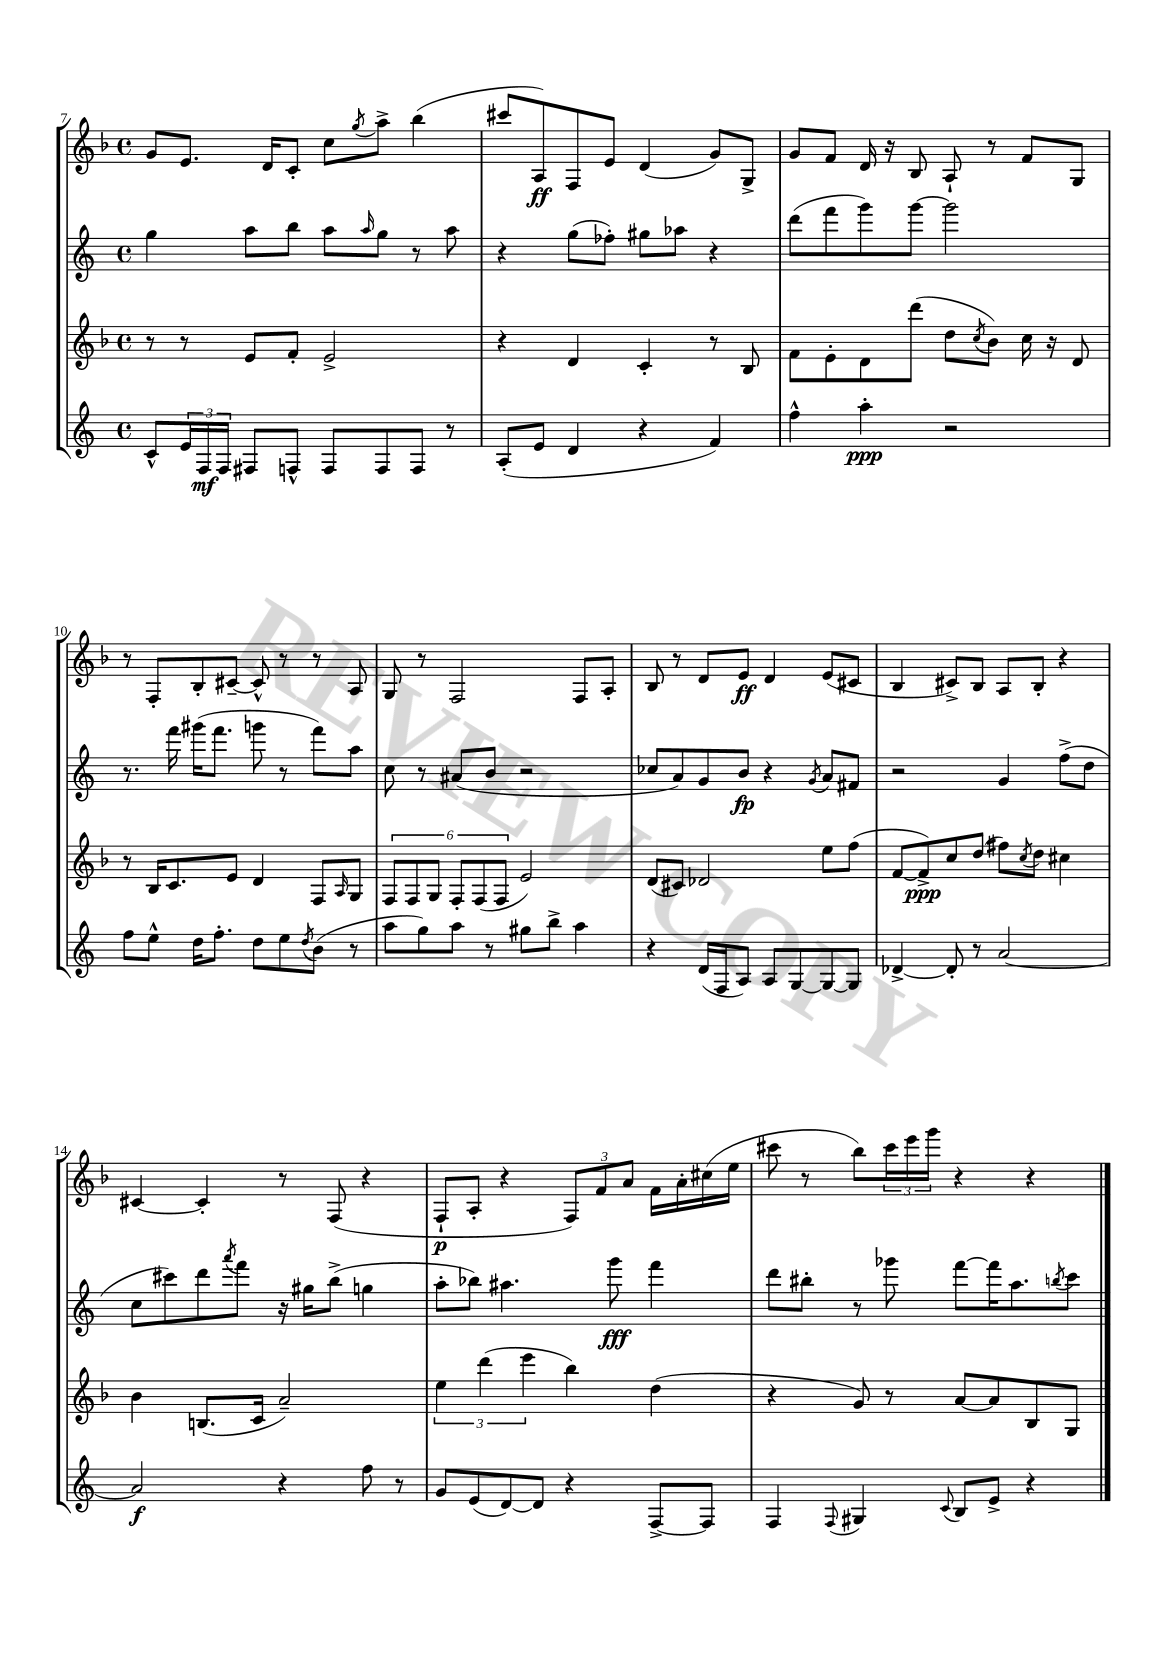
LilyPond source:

<<
\new StaffGroup <<
\new Staff = "s0" {
    \clef treble \key f \major \defaultTimeSignature \time 4/4
    g'8 e'8. d'16 c'8-. c''8 \acciaccatura { g''8 } a''8-> bes''4( |
    cis'''8 a8\ff) f8 e'8 d'4( g'8) g8-> |
    g'8 f'8 d'16 r16 bes8 a8-! r8 f'8 g8 |
    r8 f8-. bes8-. cis'8~-- cis'8-^ r8 r8 a8 |
    g8 r8 f2 f8 a8-. |
    bes8 r8 d'8 e'8\ff d'4 e'8( cis'8 |
    bes4 cis'8->) bes8 a8 bes8-. r4 |
    cis'4~ cis'4-. r8 f8( r4 |
    f8-!\p a8-. r4 \tuplet 3/2 { f8) f'8 a'8 } f'16 a'16-. cis''16( e''16 |
    cis'''8 r8 bes''8) \tuplet 3/2 { cis'''16 e'''16 g'''16 } r4 r4 \bar "|." |
}
\new Staff = "s1" {
    \clef treble \key c \major \defaultTimeSignature \time 4/4
    g''4 a''8 b''8 a''8 \grace { a''16 } g''8 r8 a''8 |
    r4 g''8( fes''8-.) gis''8 aes''8 r4 |
    d'''8( f'''8 g'''8) g'''8~ g'''2 |
    r8. f'''16 gis'''16( f'''8. g'''8 r8 f'''8) a''8 |
    c''8 r8 ais'8( b'8 r2 |
    ces''8 a'8) g'8 b'8\fp r4 \acciaccatura { g'8 } a'8 fis'8 |
    r2 g'4 f''8->( d''8 |
    c''8 cis'''8) d'''8 \acciaccatura { a'''8 } f'''8 r16 gis''16 b''8->( g''4 |
    a''8-. bes''8) ais''4. g'''8\fff f'''4 |
    d'''8 bis''8-. r8 ges'''8 f'''8~ f'''16 a''8. \acciaccatura { b''8 } c'''8 \bar "|." |
}
\new Staff = "s2" {
    \clef treble \key f \major \defaultTimeSignature \time 4/4
    r8 r8 e'8 f'8-. e'2-> |
    r4 d'4 c'4-. r8 bes8 |
    f'8 e'8-. d'8 d'''8( d''8 \acciaccatura { c''8 } bes'8) c''16 r16 d'8 |
    r8 bes16 c'8. e'8 d'4 f8 \grace { a16 } g8 |
    \tuplet 6/4 { f8 f8 g8 f8-. f8( f8 } e'2) |
    d'8( cis'8) des'2 e''8 f''8( |
    f'8~ f'8->\ppp) c''8 d''8( fis''8) \acciaccatura { c''8 } d''8 cis''4 |
    bes'4 b8.( c'16 a'2--) |
    \tuplet 3/2 { e''4 d'''4( e'''4 } bes''4) d''4( |
    r4 g'8) r8 a'8~ a'8 bes8 g8 \bar "|." |
}
\new Staff = "s3" {
    \clef treble \key c \major \defaultTimeSignature \time 4/4
    c'8-^ \tuplet 3/2 { e'16 f16\mf f16 } fis8 f8-^ f8 f8 f8 r8 |
    a8-.( e'8 d'4 r4 f'4) |
    f''4-^ a''4-.\ppp r2 |
    f''8 e''8-^ d''16 f''8.-. d''8 e''8 \acciaccatura { d''8 } b'8( r8 |
    a''8 g''8) a''8 r8 gis''8 b''8-> a''4 |
    r4 d'16( f16 a8) a8 g8~ g8~ g8 |
    des'4~-> des'8-. r8 a'2~ |
    a'2\f r4 f''8 r8 |
    g'8 e'8( d'8~) d'8 r4 f8~-> f8 |
    f4 \appoggiatura { f8 } gis4 \appoggiatura { c'8 } b8 e'8-> r4 \bar "|." |
}
>>
>>
\layout { \context { \Score currentBarNumber = #7 } }
